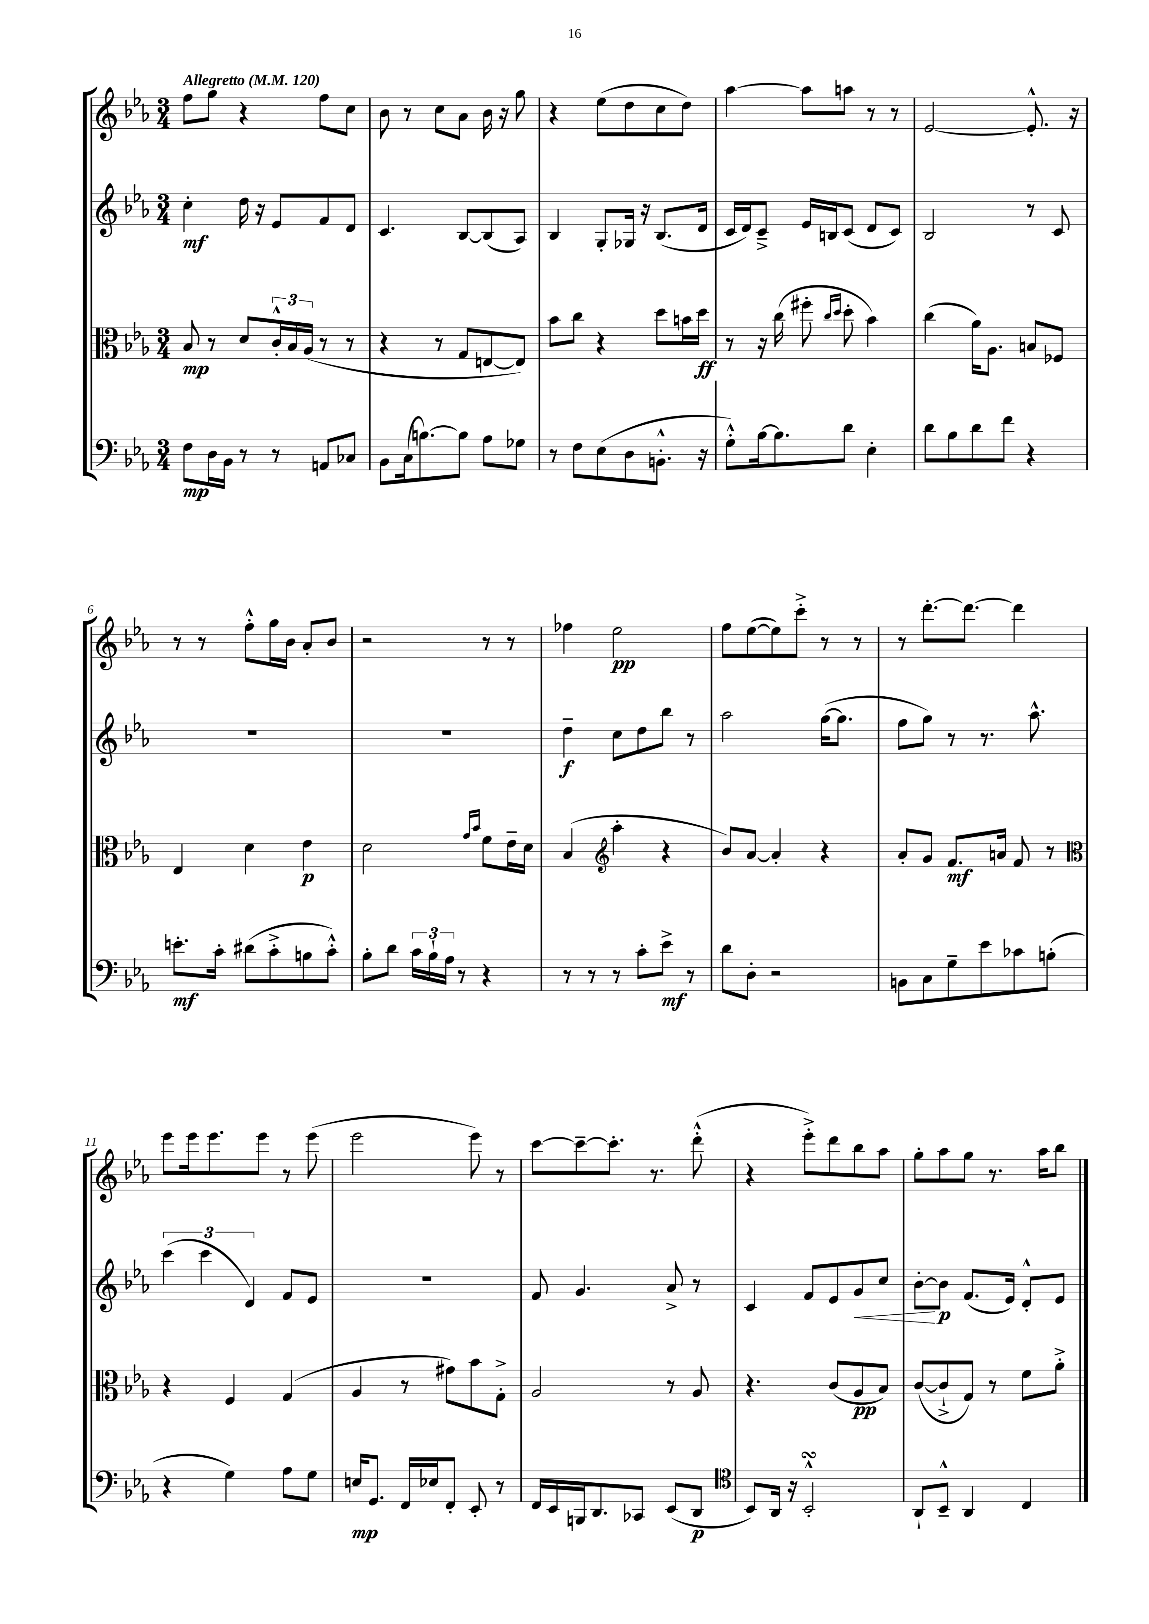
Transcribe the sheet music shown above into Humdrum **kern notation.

**kern	**dynam	**kern	**dynam	**kern	**dynam	**kern	**dynam
*part4	*part4	*part3	*part3	*part2	*part2	*part1	*part1
*staff4	*staff4	*staff3	*staff3	*staff2	*staff2	*staff1	*staff1
*clefF4	*	*clefC3	*	*clefG2	*	*clefG2	*
*k[b-e-a-]	*	*k[b-e-a-]	*	*k[b-e-a-]	*	*k[b-e-a-]	*
*M3/4	*	*M3/4	*	*M3/4	*	*M3/4	*
*MM120	*	*MM120	*	*MM120	*	*MM120	*
=1	=1	=1	=1	=1	=1	=1	=1
!	!	!	!	!	!	!LO:TX:a:B:t=Allegretto	!
8F\L	mp	8B-/	mp	4cc'\	mf	8ff\L	.
16D\L	.	8r	.	.	.	8gg\J	.
16BB-\JJ	.	.	.	.	.	.	.
8r	.	8d/L	.	16dd\	.	4r	.
.	.	.	.	16r	.	.	.
8r	.	24c'^^/L	.	8e-/L	.	.	.
.	.	24B-/	.	.	.	.	.
.	.	(24A-/JJ	.	.	.	.	.
8AAn/L	.	8r	.	8f/	.	8ff\L	.
8C-X/J	.	8r	.	8d/J	.	8cc\J	.
=2	=2	=2	=2	=2	=2	=2	=2
8BB-\L	.	4r	.	4.c/	.	8b-\	.
(16C\k	.	.	.	.	.	8r	.
[8.Bn\)	.	.	.	.	.	.	.
.	.	8r	.	.	.	8cc\L	.
8B\J]	.	8G/L	.	[8B-/L	.	8a-\J	.
8A-\L	.	[8En/	.	(8B-/]	.	16b-\	.
.	.	.	.	.	.	16r	.
8G-X\J	.	8E/J])	.	8A-/J)	.	8gg\	.
=3	=3	=3	=3	=3	=3	=3	=3
8r	.	8b-\L	.	4B-/	.	4r	.
8F\L	.	8cc\J	.	.	.	.	.
(8E-\	.	4r	.	8G'/L	.	(8ee-\L	.
8D\	.	.	.	16G-X/Jk	.	8dd\	.
.	.	.	.	16r	.	.	.
8.BBn'^^\J	.	8dd\L	.	(8.B-/L	.	8cc\	.
.	.	16bn\L	.	.	.	8dd\J)	.
16r	.	16dd\JJ	ff	16d/Jk	.	.	.
=4	=4	=4	=4	=4	=4	=4	=4
8G'^^\L)	.	8r	.	16c/LL	.	[4aa-\	.
.	.	.	.	16d/J)	.	.	.
[16B-\k	.	16r	.	8c~^/J	.	.	.
8.B-\]	.	(16cc\	.	.	.	.	.
.	.	8ff#X'\	.	16e-/LL	.	8aa-\L]	.
.	.	.	.	16Bn/J	.	.	.
.	.	16qqcc/LL	.	.	.	.	.
.	.	16qqdd/JJ	.	.	.	.	.
8d\J	.	8dd'\	.	(8c/J	.	8aan\J	.
4E-'\	.	4b-\)	.	8d/L	.	8r	.
.	.	.	.	8c/J)	.	8r	.
=5	=5	=5	=5	=5	=5	=5	=5
8d\L	.	(4cc\	.	2B-/	.	[2e-/	.
8B-\	.	.	.	.	.	.	.
8d\	.	16a-\KL)	.	.	.	.	.
.	.	8.A-\J	.	.	.	.	.
8f\J	.	.	.	.	.	.	.
4r	.	8Bn/L	.	8r	.	8.e-'^^/]	.
.	.	8F-X/J	.	8c/	.	.	.
.	.	.	.	.	.	16r	.
!!LO:LB:g=z
=6	=6	=6	=6	=6	=6	=6	=6
8.en'\L	mf	4E-/	.	2.r	.	8r	.
.	.	.	.	.	.	8r	.
16c'\Jk	.	.	.	.	.	.	.
(8d#X\L	.	4d\	.	.	.	8ff'^^\L	.
8c'^\	.	.	.	.	.	16gg\L	.
.	.	.	.	.	.	16b-\JJ	.
8Bn\	.	4e-\	p	.	.	8a-'/L	.
8c'^^\J)	.	.	.	.	.	8b-/J	.
=7	=7	=7	=7	=7	=7	=7	=7
8B-'\L	.	2d\	.	2.r	.	2r	.
8d\J	.	.	.	.	.	.	.
24c\LL	.	.	.	.	.	.	.
24B-`\	.	.	.	.	.	.	.
24A-\JJ	.	.	.	.	.	.	.
8r	.	.	.	.	.	.	.
.	.	16qqg/LL	.	.	.	.	.
.	.	16qqb-/JJ	.	.	.	.	.
4r	.	8f\L	.	.	.	8r	.
.	.	16e-~\L	.	.	.	8r	.
.	.	16d\JJ	.	.	.	.	.
=8	=8	=8	=8	=8	=8	=8	=8
8r	.	(4B-/	.	4dd~\	f	4ff-X\	.
8r	.	.	.	.	.	.	.
*	*	*clefG2	*	*	*	*	*
8r	.	4aa-'\	.	8cc\L	.	2ee-\	pp
8c'\L	.	.	.	8dd\	.	.	.
8e-^\J	mf	4r	.	8bb-\J	.	.	.
8r	.	.	.	8r	.	.	.
=9	=9	=9	=9	=9	=9	=9	=9
8d\L	.	8b-/L)	.	2aa-\	.	8ff\L	.
8D'\J	.	[8a-/J	.	.	.	([8ee-\	.
2r	.	4a-'/]	.	.	.	8ee-\])	.
.	.	.	.	.	.	8ccc'^\J	.
.	.	4r	.	([16gg\KL	.	8r	.
.	.	.	.	8.gg\J]	.	.	.
.	.	.	.	.	.	8r	.
=10	=10	=10	=10	=10	=10	=10	=10
8BBn\L	.	8a-'/L	.	8ff\L	.	8r	.
8C\	.	8g/J	.	8gg\J)	.	[8.ddd'\L	.
8G~\	.	8.f/L	mf	8r	.	.	.
.	.	.	.	.	.	8.ddd\J_	.
8e-\	.	.	.	8.r	.	.	.
.	.	16an/Jk	.	.	.	.	.
8c-X\	.	8f/	.	.	.	4ddd\]	.
.	.	.	.	8.aa-^^\	.	.	.
(8Bn'\J	.	8r	.	.	.	.	.
!!LO:LB:g=z
=11	=11	=11	=11	=11	=11	=11	=11
*	*	*clefC3	*	*	*	*	*
4r	.	4r	.	(6ccc\	.	8eee-\L	.
.	.	.	.	.	.	16eee-\k	.
.	.	.	.	6ccc\	.	.	.
.	.	.	.	.	.	8.eee-\	.
4G\)	.	4F/	.	.	.	.	.
.	.	.	.	6d/)	.	.	.
.	.	.	.	.	.	8eee-\J	.
8A-\L	.	(4G/	.	8f/L	.	8r	.
8G\J	.	.	.	8e-/J	.	(8eee-\	.
=12	=12	=12	=12	=12	=12	=12	=12
16En/KL	mp	4A-/	.	2.r	.	2eee-\	.
8.GG/J	.	.	.	.	.	.	.
16FF/LL	.	8r	.	.	.	.	.
16E-X/J	.	.	.	.	.	.	.
8FF'/J	.	8g#X\L)	.	.	.	.	.
8EE-'/	.	8b-\	.	.	.	8eee-\)	.
8r	.	8G'^\J	.	.	.	8r	.
=13	=13	=13	=13	=13	=13	=13	=13
16FF/LL	.	2A-/	.	8f/	.	[8ccc\L	.
16EE-/	.	.	.	.	.	.	.
16BBBn/J	.	.	.	4.g/	.	8ccc~\_	.
8.DD/	.	.	.	.	.	.	.
.	.	.	.	.	.	8.ccc'\J]	.
8CC-X/J	.	.	.	.	.	.	.
.	.	.	.	.	.	8.r	.
(8EE-/L	.	8r	.	8a-^/	.	.	.
8DD/J	p	8A-/	.	8r	.	(8ddd'^^\	.
=14	=14	=14	=14	=14	=14	=14	=14
*clefC4	*	*	*	*	*	*	*
8BB-/L)	.	4.r	.	4c/	.	4r	.
16AA-/Jk	.	.	.	.	.	.	.
16r	.	.	.	.	.	.	.
2BB-sSSS'^^/	.	.	.	8f/L	.	8eee-'^\L)	.
.	.	(8c/L	.	8e-/	.	8ddd\	.
!	!	!	!	!	!LO:HP:b	!	!
.	.	8A-/	pp	8g/	<	8bb-\	.
.	.	8B-/J)	.	8cc/J	.	8aa-\J	.
=15	=15	=15	=15	=15	=15	=15	=15
8AA-`/L	.	([8c/L	.	[8b-'\L	.	8gg'\L	.
8BB-~^^/J	.	8c`^/]	.	8b-\J]	[ p	8aa-\	.
4AA-/	.	8G/J)	.	(8.f/L	.	8gg\J	.
.	.	8r	.	.	.	8.r	.
.	.	.	.	16e-/Jk)	.	.	.
4C/	.	8f\L	.	8d'^^/L	.	.	.
.	.	.	.	.	.	16aa-\KL	.
.	.	8a-'^\J	.	8e-/J	.	8bb-\J	.
==	==	==	==	==	==	==	==
*-	*-	*-	*-	*-	*-	*-	*-
